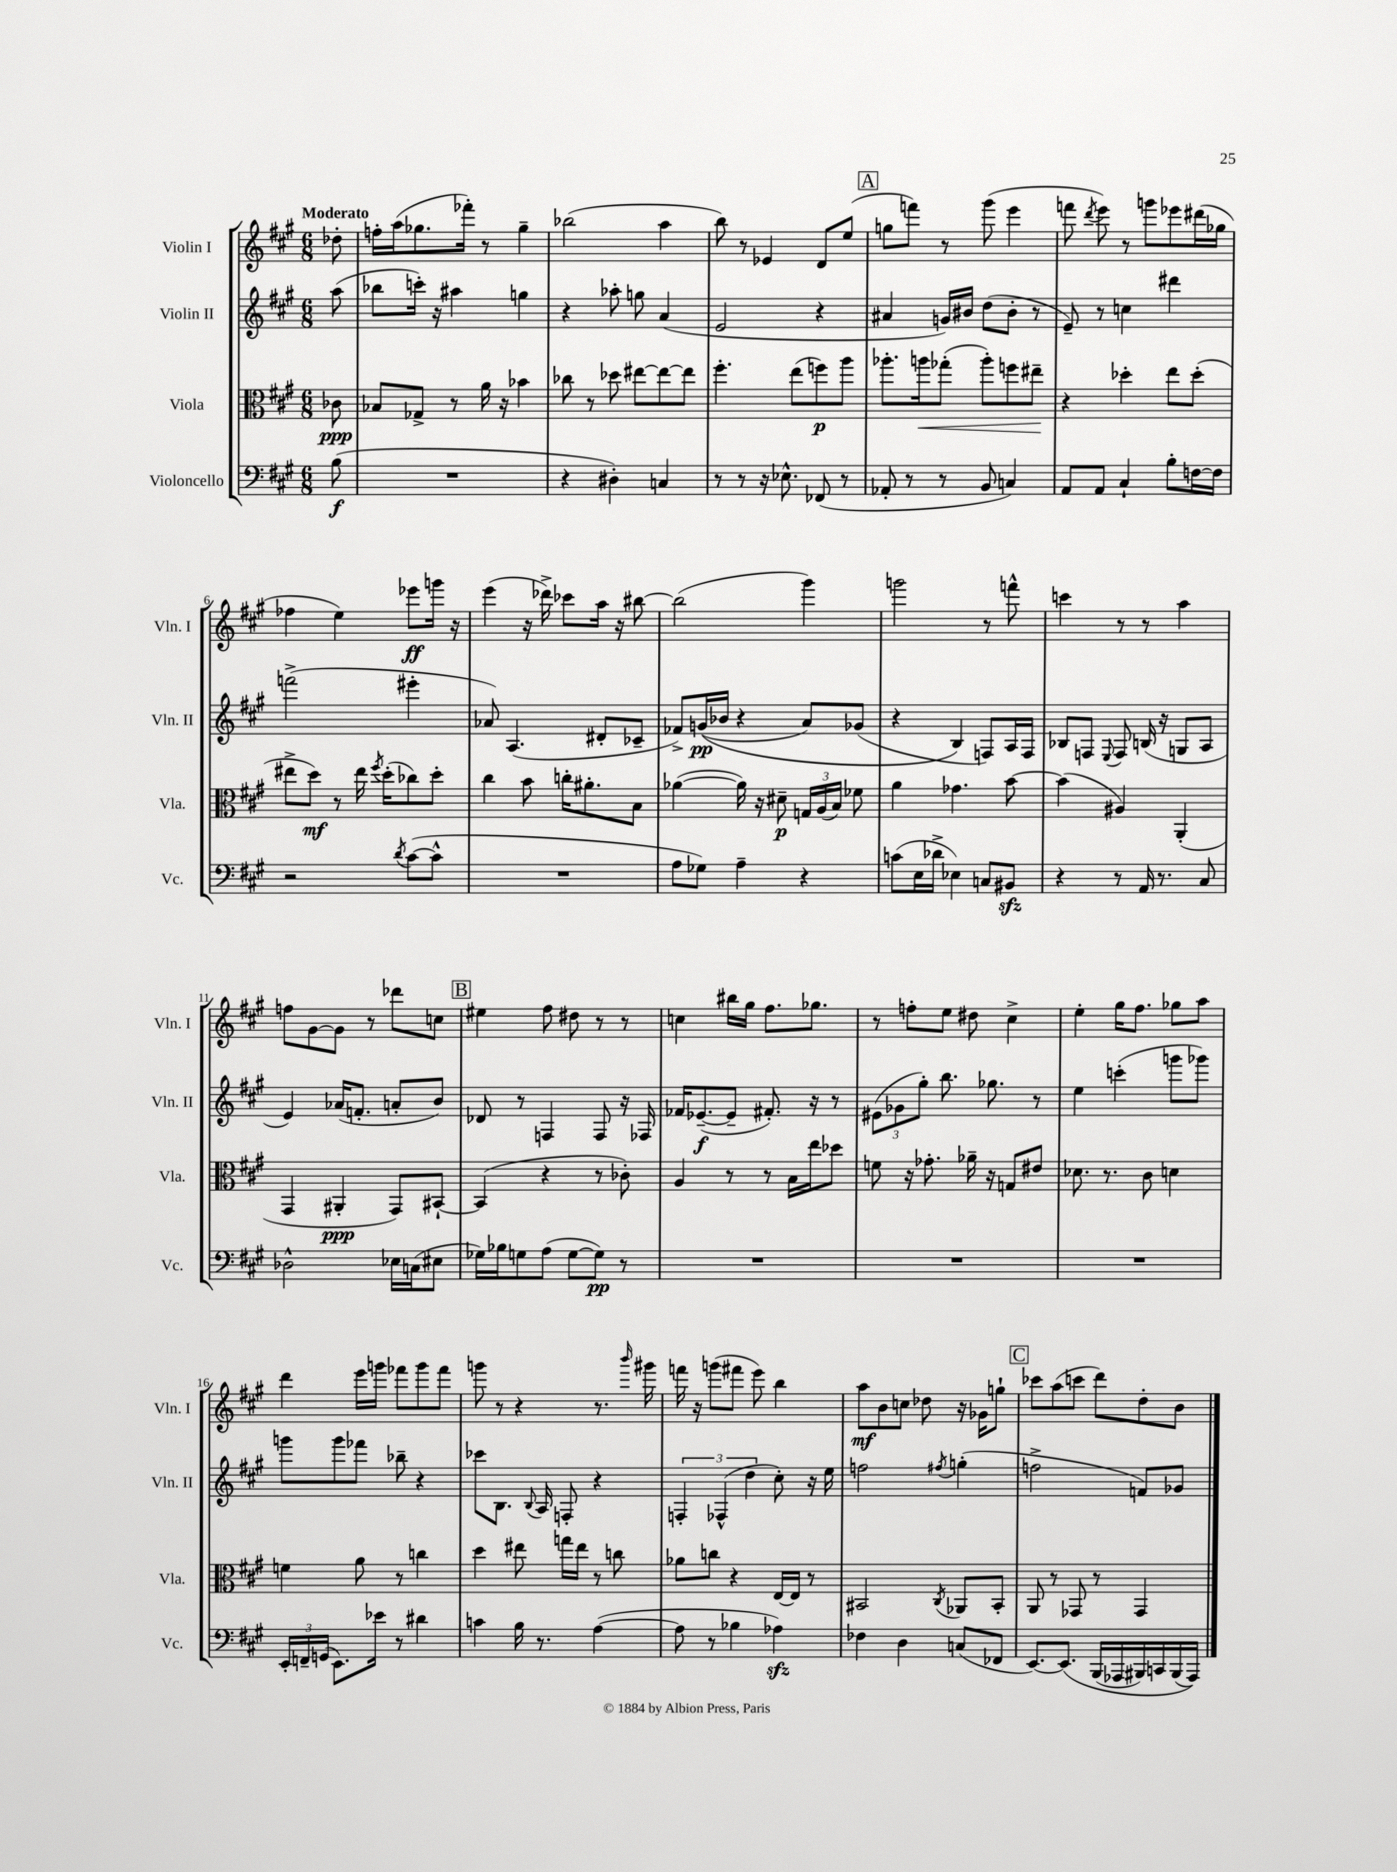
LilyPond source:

<<
\new StaffGroup <<
\new Staff = "s0" \with { instrumentName = "Violin I" shortInstrumentName = "Vln. I" } {
    \clef treble \key a \major \numericTimeSignature \time 6/8 \partial 8 \tempo "Moderato"
    \autoBeamOff des''8-. |
    f''16[-. a''16( ges''8. fes'''16]-.) r8 ges''4-- |
    bes''2( a''4 |
    b''8) r8 ees'4 d'8[ e''8]( |
    \mark \markup { \box "A" } g''8[ f'''8]) r8 gis'''8( e'''4 |
    f'''8 \acciaccatura { d'''8 } e'''8) r8 g'''8[ ees'''8 dis'''16( ges''16] |
    fes''4 e''4) ees'''8[\ff g'''16] r16 |
    e'''4( r16 des'''16->) ces'''8[ a''16] r16 bis''8~ |
    bis''2( gis'''4) |
    g'''2 r8 f'''8-^ |
    c'''4 r8 r8 a''4 |
    f''8[ gis'8~ gis'8] r8 des'''8[ c''8] |
    \mark \markup { \box "B" } eis''4 fis''8 dis''8 r8 r8 |
    c''4 bis''16[ gis''16] fis''8.[ ges''8.] |
    r8 f''8[-. e''8] dis''8 cis''4-> |
    e''4-. gis''16[ fis''8.] ges''8[ a''8] |
    d'''4 e'''16[ g'''16] fes'''8[ g'''8 fes'''8] |
    g'''8 r8 r4 r8. \grace { b'''16 } gis'''16 |
    f'''16 r16 g'''8[( fis'''8] e'''8) b''4 |
    a''8[\mf b'8 c''8] des''8 r16 ges'16[ g''8]-! |
    \mark \markup { \box "C" } ces'''8[ a''8( c'''8] d'''8[) d''8-. b'8] \bar "|." |
}
\new Staff = "s1" \with { instrumentName = "Violin II" shortInstrumentName = "Vln. II" } {
    \clef treble \key a \major \numericTimeSignature \time 6/8 \partial 8
    \autoBeamOff a''8( |
    bes''8[ c'''16]-.) r16 ais''4 g''4 |
    r4 aes''8-. g''8 a'4( |
    e'2 r4 |
    \mark \markup { \box "A" } ais'4 g'16[) bis'16] d''8[( bis'8]-. r8 |
    e'8--) r8 c''4 dis'''4 |
    f'''2->( eis'''4-. |
    aes'8) a4.( dis'8[-. ces'8]-- |
    fes'8[->) g'16\pp(\( bes'16] r4 a'8[) ges'8]( |
    r4 b4\) f8[) a16 f16] |
    bes8[ f8] \appoggiatura { e8 } f8 b16( r16 g8[ a8] |
    e'4) aes'16[( f'8.]-. a'8[-. b'8]) |
    \mark \markup { \box "B" } des'8 r8 f4 f8 r16 fes16 |
    fes'16[ ees'8.~--\f( ees'8]-- fis'8.-.) r16 r8 |
    \tuplet 3/2 { eis'8[( ges'8 gis''8]-.) } b''8. ges''8. r8 |
    e''4 c'''4-.( g'''8[ ges'''8]) |
    g'''8[ g'''8 fes'''8] bes''8-- r4 |
    ces'''8[ b8.] \appoggiatura { b8 } a16 f8-. r4 |
    \tuplet 3/2 { f4-. fes4-^( d''4 } cis''8-.) r16 e''16 |
    f''2 \acciaccatura { fis''8 } g''4-.( |
    \mark \markup { \box "C" } f''2-> f'8[) ges'8] \bar "|." |
}
\new Staff = "s2" \with { instrumentName = "Viola" shortInstrumentName = "Vla." } {
    \clef alto \key a \major \numericTimeSignature \time 6/8 \partial 8
    \autoBeamOff ces'8\ppp |
    bes8[ ges8]-> r8 a'16 r16 bes'4 |
    ces''8 r8 des''8 eis''8[~ eis''8~ eis''8] |
    fis''4.-. e''8[( f''8\p) a''8] |
    \mark \markup { \box "A" } aes''8.[-. a''16\< ges''8]-.( a''8[-.) f''8 eis''8]--\! |
    r4 des''4-. e''8[ des''8]-.( |
    eis''8[-> d''8]\mf) r8 eis''16 \acciaccatura { fis''8 } d''16[-.( ces''8) d''8]-. |
    cis''4 b'8 c''16[-. ais'8.-. b8] |
    aes'4~( aes'16) r16 dis'8--\p \tuplet 3/2 { g16[ a16( b16]) } fes'8 |
    a'4 ges'4. b'8~ |
    b'4( ais4) a,4-.( |
    gis,4 ais,4-.\ppp gis,8[) bis,8]~-! |
    \mark \markup { \box "B" } bis,4( r4 r8 ces'8-.) |
    a4 r8 r8 b16[ e''16 des''8] |
    f'8 r16 ges'8.-. aes'16-- r16 g8[ eis'8] |
    des'8. r8. cis'8 d'4 |
    f'4 a'8 r8 c''4 |
    d''4 eis''8 g''16[ eis''16] r8 c''8 |
    aes'8[ c''8] r4 e16[~ e16] r8 |
    bis,2 \acciaccatura { cis8 } aes,8[ bis,8]-. |
    \mark \markup { \box "C" } a,8 r8 ges,8 r8 ges,4 \bar "|." |
}
\new Staff = "s3" \with { instrumentName = "Violoncello" shortInstrumentName = "Vc." } {
    \clef bass \key a \major \numericTimeSignature \time 6/8 \partial 8
    \autoBeamOff b8\f( |
    R2. |
    r4 dis4-.) c4 |
    r8 r8 r16 ees8.-^ fes,8( r8 |
    \mark \markup { \box "A" } aes,8-. r8 r8 b,8 c4) |
    a,8[ a,8] cis4-! b8[-. f16~ f16] |
    r2 \acciaccatura { d'8 } cis'8[~( cis'8]-^ |
    R2. |
    a8[ ges8]) a4-- r4 |
    c'8[( e16 des'16]-> ees4) c8[ bis,8]\sfz |
    r4 r8 a,16 r8. cis8 |
    des2-^ ees16[ c16( eis8] |
    \mark \markup { \box "B" } ges16[) bes16 g8 a8]( g8[~ g8]\pp) r8 |
    R2. |
    R2. |
    R2. |
    \tuplet 3/2 { e,16[-. f,16-- g,16]( } e,8.[) ees'16] r8 dis'4 |
    c'4 b16 r8. a4~( |
    a8 r8 bes4 aes4\sfz) |
    fes4 d4 c8[( fes,8] |
    \mark \markup { \box "C" } e,8.[~) e,8.]\( b,,16[( aes,,16 bis,,16) c,16 bis,,16( aes,,16])\) \bar "|." |
}
>>
>>
